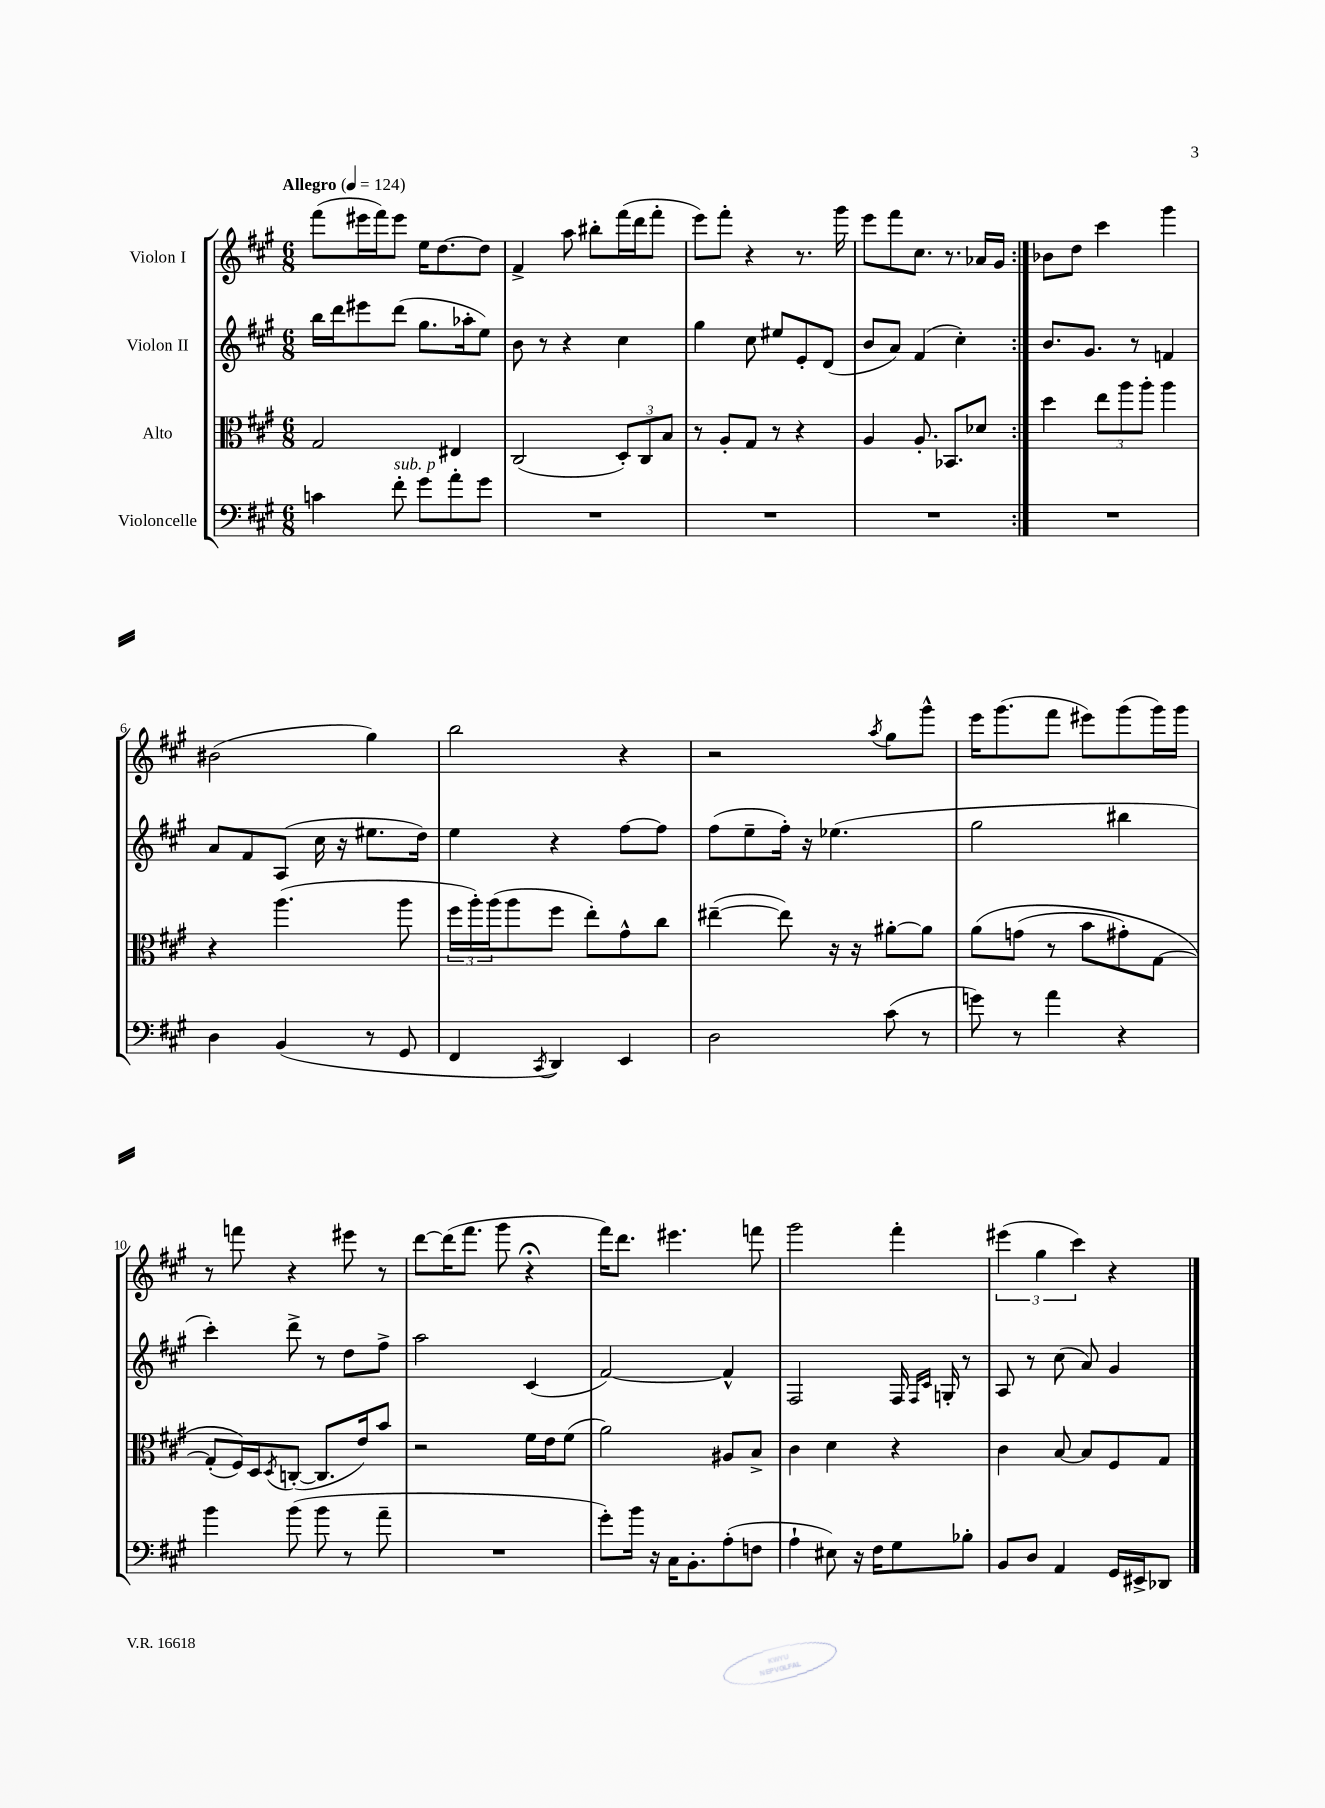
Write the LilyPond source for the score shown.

<<
\new StaffGroup <<
\new Staff = "s0" \with { instrumentName = "Violon I" } {
    \clef treble \key a \major \numericTimeSignature \time 6/8 \tempo "Allegro" 4 = 124
    \repeat volta 2 { fis'''8( eis'''16 fis'''16) eis'''8 e''16 d''8.~ d''8 |
    fis'4-> a''8 bis''8-. fis'''16( d'''16 fis'''8-. |
    e'''8) fis'''8-. r4 r8. gis'''16 |
    e'''8 fis'''8 cis''8. r8. aes'16 gis'16 | }
    bes'8 d''8 cis'''4 gis'''4 |
    bis'2( gis''4) |
    b''2 r4 |
    r2 \acciaccatura { a''8 } gis''8 gis'''8-^ |
    e'''16 gis'''8.( fis'''8 eis'''8) gis'''8( gis'''16) gis'''16 |
    r8 f'''8 r4 eis'''8 r8 |
    d'''8~ d'''16( fis'''8. gis'''8 r4\fermata |
    fis'''16) d'''8. eis'''4. f'''8 |
    gis'''2 fis'''4-. |
    \tuplet 3/2 { eis'''4( gis''4 cis'''4) } r4 \bar "|." |
}
\new Staff = "s1" \with { instrumentName = "Violon II" } {
    \clef treble \key a \major \numericTimeSignature \time 6/8
    \repeat volta 2 { b''16 d'''16 eis'''8 d'''8( gis''8. aes''16-. e''8) |
    b'8 r8 r4 cis''4 |
    gis''4 cis''8 eis''8 e'8-. d'8( |
    b'8 a'8) fis'4( cis''4-.) | }
    b'8. gis'8. r8 f'4 |
    a'8 fis'8 a8( cis''16 r16 eis''8. d''16) |
    e''4 r4 fis''8~ fis''8 |
    fis''8( e''8-- fis''16-.) r16 ees''4.( |
    gis''2 bis''4 |
    cis'''4-.) d'''8-> r8 d''8 fis''8-> |
    a''2 cis'4( |
    fis'2~) fis'4-^ |
    fis2 fis16 \grace { fis16 cis'16 } g16-. r8 |
    a8 r8 cis''8( a'8) gis'4 \bar "|." |
}
\new Staff = "s2" \with { instrumentName = "Alto" } {
    \clef alto \key a \major \numericTimeSignature \time 6/8
    \repeat volta 2 { gis2 eis4 |
    cis2( \tuplet 3/2 { d8-.) cis8 b8 } |
    r8 a8-. gis8 r8 r4 |
    a4 a8.-. bes,8. des'8 | }
    d''4 \tuplet 3/2 { e''8 a''8 a''8-. } a''4 |
    r4 a''4.( a''8 |
    \tuplet 3/2 { fis''16 a''16-.) a''16( } a''8 fis''8 e''8-.) gis'8-^ cis''8 |
    eis''4~--( eis''8) r16 r16 ais'8~-. ais'8 |
    a'8\( g'8( r8 b'8 gis'8-.) gis8~ |
    gis8-.( fis16)\) d16 \acciaccatura { d8 } c8~-.( c8. e'16) b'8 |
    r2 fis'16 e'16 fis'8( |
    a'2) ais8 b8-> |
    cis'4 d'4 r4 |
    cis'4 b8~ b8 fis8 gis8 \bar "|." |
}
\new Staff = "s3" \with { instrumentName = "Violoncelle" } {
    \clef bass \key a \major \numericTimeSignature \time 6/8
    \repeat volta 2 { c'4 fis'8-.^\markup { \italic "sub. p" } gis'8 a'8-. gis'8 |
    R2. |
    R2. |
    R2. | }
    R2. |
    d4 b,4( r8 gis,8 |
    fis,4 \acciaccatura { cis,8 } d,4) e,4 |
    d2 cis'8( r8 |
    g'8) r8 a'4 r4 |
    b'4 b'8( b'8 r8 a'8-- |
    R2. |
    gis'8-.) b'16 r16 cis16 b,8.-. a8-.( f8 |
    a4-! eis8) r16 fis16 gis8 bes8-. |
    b,8 d8 a,4 gis,16 eis,16-> des,8 \bar "|." |
}
>>
>>
